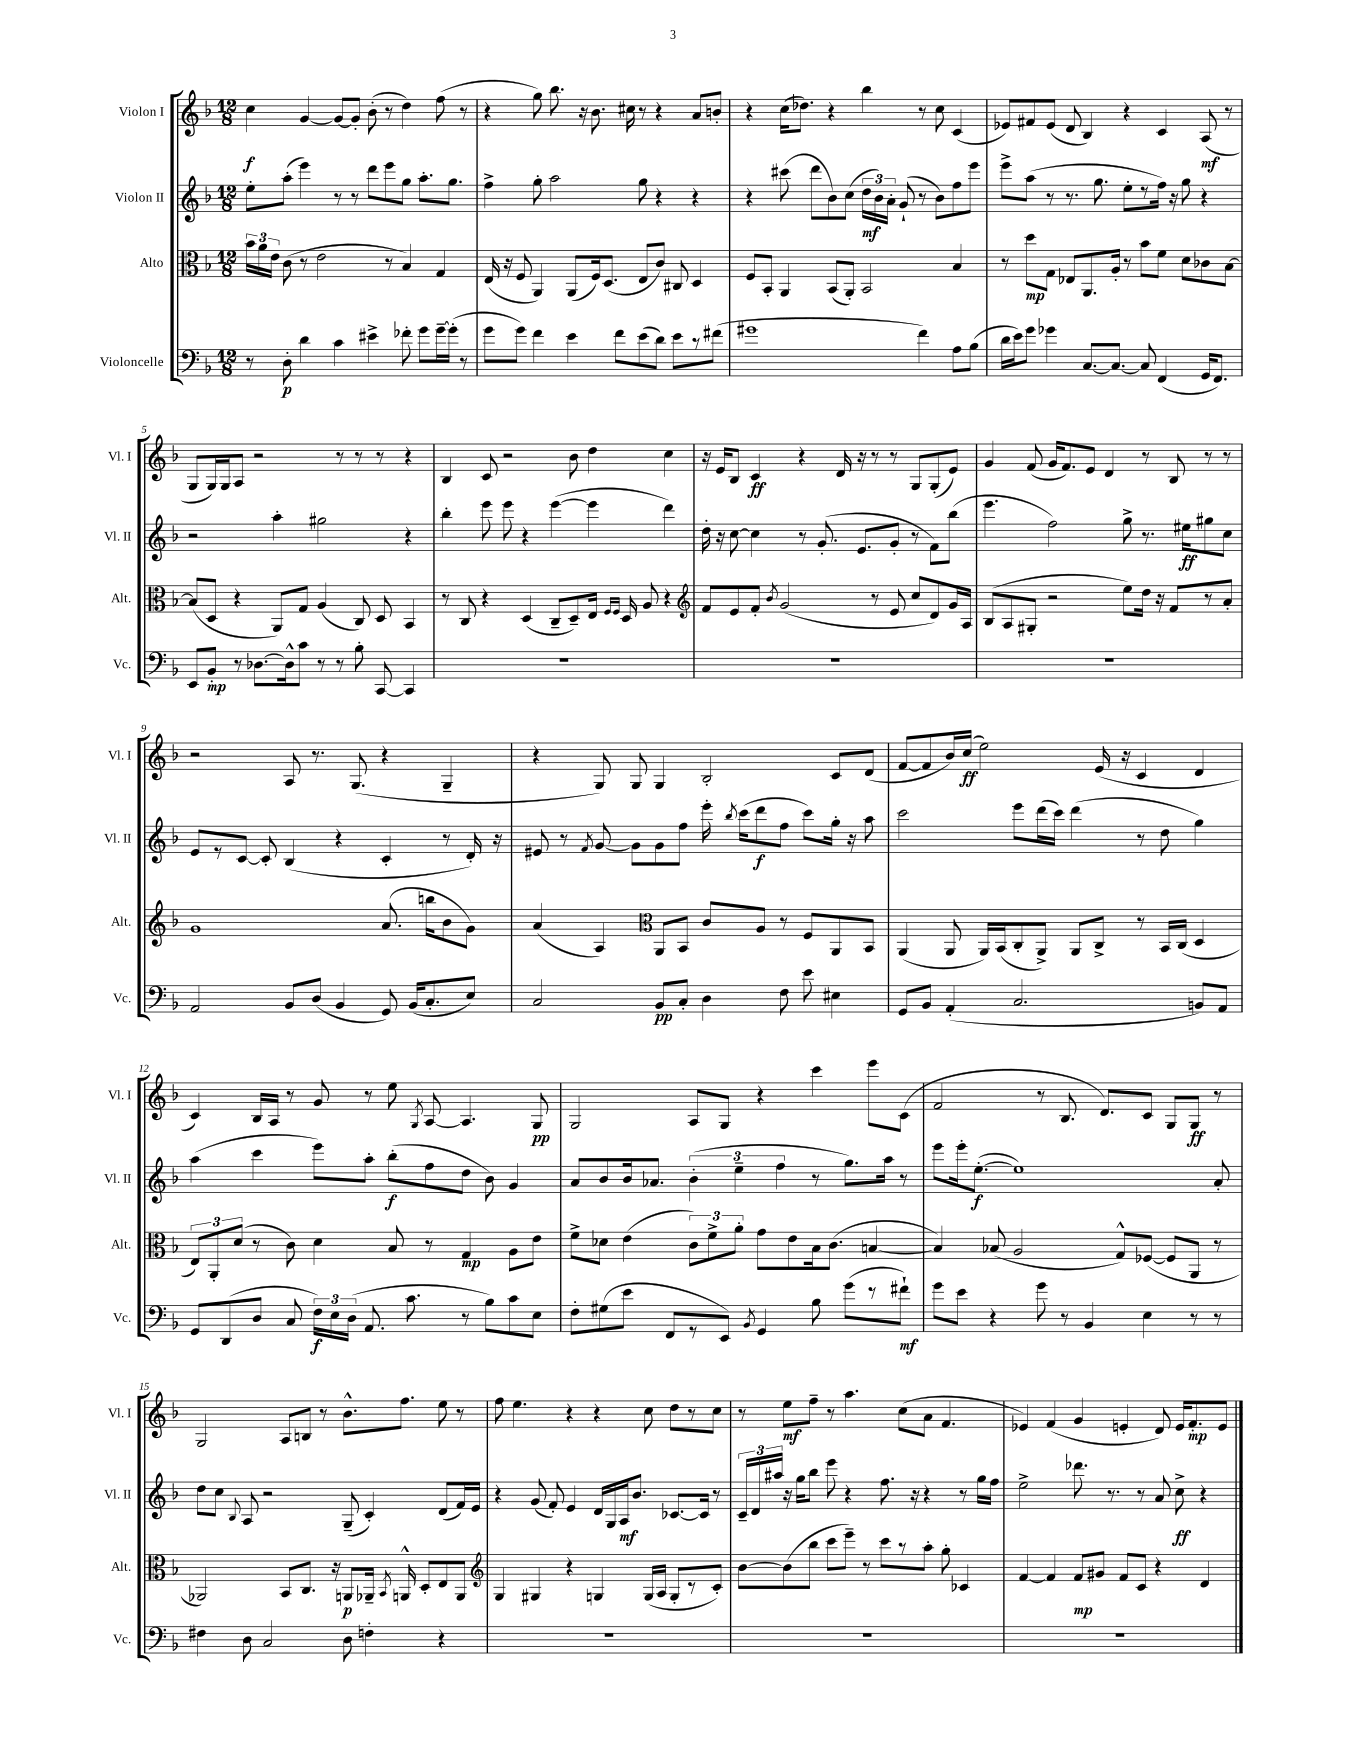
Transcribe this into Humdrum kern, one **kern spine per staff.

**kern	**kern	**kern	**kern
*staff4	*staff3	*staff2	*staff1
*clefF4	*clefC3	*clefG2	*clefG2
*k[b-]	*k[b-]	*k[b-]	*k[b-]
*M12/8	*M12/8	*M12/8	*M12/8
8r	24b-\LL	8ee'\L	4cc\
.	24a\	.	.
.	24e\JJ	.	.
8D'\	(8c\	(8aa'\J	.
4d\	8r	4eee\)	[4g/
.	2e\	.	.
4c\	.	8r	8g/_L
.	.	8r	8g'/]J
4e#^\	.	8ddd\L	(8b-'\
.	8r	8eee\	8r
8f-'\	4B-/)	8gg\J	4dd\)
8g\L	.	8.aa'\L	.
[16g~\L	4G/	.	(8ff\
(16g'\]JJ	.	8.gg\J	.
8r	.	.	8r
=	=	=	=
8g\L	(16E/	4ff^\	4r
.	16r	.	.
8g\J)	8F/	.	.
4f\	4AA/)	8gg'\	8gg\)
.	.	2aa\	8.bb-\
4e\	(8AA/L	.	.
.	.	.	16r
.	16F/k)	.	8.b-\
.	(8.D/J	.	.
8f\L	.	.	.
.	.	.	16cc#\
(8e\	8E/L	8gg\	8r
8d\J)	8c/J)	4r	4r
8e\L	8C#/	.	.
8r	4D/	4r	8a/L
(8f#\J	.	.	8b'/J
=	=	=	=
1g#	8F/L	4r	4r
.	8BB-'/J	.	.
.	4AA/	(8ccc#\	(16cc\LK
.	.	.	8.dd-\J)
.	.	8ddd\L	.
.	(8BB-/L	8b-\)	4r
.	8AA'/J)	(8cc\J	.
.	2BB-/	24dd\LL	4bb-\
.	.	24b-\)	.
.	.	24a'\JJ	.
.	.	(8g`/	.
4f\)	.	8r	8r
.	.	8b-\L)	8cc\
8A\L	4B-/	8ff\	(4c/
(8B-\J	.	8eee\J	.
=	=	=	=
16d\LL	8r	8eee^\L	8e-/L)
16e\J)	.	.	.
8g\J	8dd\L	(8aa\J	8f#/
4g-\	8G\J	8r	(8e-/J
.	8E-/L	8.r	8d/
[8.C/L	8.AA/	.	4B-/)
.	.	8.gg\	.
8.C/_J	16A'/Jk	.	.
.	8r	8ee'\L	4r
8C/]	8b-\L	8r	.
(4FF/	8f\J	16ff\Jk)	4c/
.	.	16r	.
.	8d\L	8gg\	.
16GG/LK	8c-\	4r	(8A/
8.FF/J)	.	.	.
.	[8B-\J	.	8r
=	=	=	=
8EE/L	(8B-/]L	2r	8G/L
8BB-'/J	8D/J	.	16G/L)
.	.	.	16G/J
8r	4r	.	8A/J
[8.D-\L	.	.	2r
.	8AA/L)	4aa'\	.
16D-^^\]k	.	.	.
8c\J	8G/J	.	.
8r	(4A/	2gg#\	.
8r	.	.	8r
8B-'\	8C/)	.	8r
[8CC/	8D/	.	8r
4CC/]	4BB-/	4r	4r
=	=	=	=
1.r	8r	4bb-'\	4B-/
.	8C/	.	.
.	4r	8eee\	8c/
.	.	8eee\	2r
.	(4D/	4r	.
.	8C~/L	([4eee\	.
.	8D~/)	.	8b-\
.	16E/Jk	4eee\]	4dd\
.	16qqF/LL	.	.
.	16qqF/JJ	.	.
.	16D/	.	.
.	8A/	.	.
.	4r	4ddd\)	4cc\
=	=	=	=
*	*clefG2	*	*
1.r	8f/L	16dd'\	16r
.	.	16r	16e/LK
.	8e/	[8cc\	8B-/J
.	8f'/J	4cc\]	4c/
.	8qb-/	.	.
.	(2g/	.	.
.	.	8r	4r
.	.	(8.g'/	.
.	.	.	16d/
.	.	8.e/L	16r
.	8r	.	8r
.	8e/	8g'/J	8r
.	8cc/L	8r	8G/L
.	8d/)	8f\L)	(8G'/
.	16g/L	(8bb-\J	8e/J)
.	16A/JJ	.	.
=	=	=	=
1.r	(8B-/L	4.eee\	4g/
.	8A/	.	.
.	8G#'/J	.	(8f/
.	2r	2ff\)	16g/LK
.	.	.	8.f/)
.	.	.	8e/J
.	.	.	4d/
.	8ee\L)	8gg^\	.
.	16dd\Jk	8.r	8r
.	16r	.	.
.	8f/L	.	8B-/
.	.	16ee#\LK	.
.	8r	8gg#\	8r
.	8a'/J	8cc\J	8r
=	=	=	=
2AA/	1g	8e/L	2r
.	.	8r	.
.	.	[8c/J	.
.	.	8c'/]	.
8BB-/L	.	(4B-/	8A/
(8D/J	.	.	8.r
4BB-/	.	4r	.
.	.	.	(8.G/
8GG/)	(8.a/	4c'/	4r
(16BB-/LK	.	.	.
8.C'/	16bb\LK	.	.
.	8b-\	8r	4G~/
8E/J)	8g\J)	16d'/)	.
.	.	16r	.
=	=	=	=
2C/	(4a/	8e#/	4r
.	.	8r	.
.	.	8qf/	.
.	4A/)	[8g/	8G/)
.	.	8g\]L	8G/
*	*clefC3	*	*
8BB-/L	8AA/L	8g\	4G/
8C'/J	8BB-/J	8ff\J	.
4D\	8c/L	16eee'\	2B-'/
.	.	8qbb-/	.
.	.	(16ccc\LK	.
.	8A/J	8ddd\	.
8F\	8r	8ff\J	.
8e\	8F/L	8ccc\L)	.
4E#\	8AA/	16gg'\Jk	8c/L
.	.	16r	.
.	8BB-/J	8aa\	(8d/J
=	=	=	=
8GG/L	(4AA/	2ccc\	[8f/L
8BB-/J	.	.	8f/]
(4AA'/	8AA/	.	16b-/L)
.	.	.	(16cc/JJ
.	16AA/LL)	.	2ee\)
.	(16BB-/J	.	.
2.C/	8C'/	8eee\L	.
.	8AA^/J)	(16ddd\L	.
.	.	16ccc\JJ)	.
.	8AA/L	(4ddd\	.
.	8C^/J	.	(16e/
.	.	.	16r
.	8r	8r	4c/
.	16BB-/LL	8dd\	.
.	(16C/JJ	.	.
8BB/L)	4D/	4gg\)	4d/
8AA/J	.	.	.
=	=	=	=
8GG/L	12E/L)	(4aa\	4c/)
.	12AA'/	.	.
(8DD/	.	.	.
.	(12d/J	.	.
8D/J	8r	4ccc\	16B-/LL
.	.	.	16A/JJ
8C/	8c\)	.	8r
24F\LL)	4d\	8eee\L)	8g/
24E\	.	.	.
(24D\JJ	.	.	.
8.AA/	.	8aa'\J	8r
.	8B-/	(8bb-'\L	8ee\
8.c\	.	.	.
.	.	.	8qG/
.	8r	8ff\	[8A/
8r	4G/	8dd\J	4.A/]
8B-\L)	.	8b-\)	.
8c\	8A\L	4g/	.
8E\J	8e\J	.	8G/
=	=	=	=
8F'\L	8f^\L	8a/L	2G/
(8G#\	8d-\J	8b-/	.
8e\J	(4e\	16b-/k	.
.	.	8.a-/J	.
8FF/L	.	.	.
8r	12c\L)	(6b-'\	8A/L
.	12f^\	.	.
8EE/J)	.	.	8G/J
.	12a'\J	6ee~\	.
8qBB-/	.	.	.
4GG/	8g\L	.	4r
.	.	6ff\	.
.	8e\	.	.
8B-\	16B-\k	8r	4ccc\
.	(8.c\J	.	.
(8g\L	.	8.gg\L)	.
8r	[4B/	.	8eee\L
.	.	16aa\Jk	.
8f#`\J)	.	8r	(8c\J
=	=	=	=
8g\L	4B/])	8eee\L	2f/
8e\J	.	16eee'\k	.
.	.	([8.ee'\J	.
4r	(8B-/	.	.
.	2A/	1ee])	.
8g\	.	.	8r
8r	.	.	8.B-/
4BB-/	.	.	.
.	.	.	8.d/L)
.	8G^^/L)	.	.
4E\	([8F-/J	.	8c/J
.	8F-/]L	.	8G/L
8r	8AA/J	.	8G/J
8r	8r	8a'/	8r
=	=	=	=
4F#\	2AA-/)	8dd\L	2G/
.	.	8cc\J	.
.	.	8qqB-/	.
8D\	.	8A/	.
2C/	.	2r	.
.	8BB-/L	.	8A/L
.	8.C/J	.	8B/J
.	.	.	8r
.	16r	.	.
8D\	8AA/L	(8G~/	8.b-^^\L
4F'\	16AA-~/Jk	4c'/)	.
.	8qBB-/	.	.
.	16AA^^/	.	8.ff\J
.	8D'/L	.	.
4r	8E/	(8d/L	8ee\
.	8AA/J	16f/L)	8r
.	.	16e/JJ	.
=	=	=	=
*	*clefG2	*	*
1.r	4G/	4r	8ff\
.	.	.	4.ee\
.	4G#/	(8g/	.
.	.	8f'/)	.
.	4r	4e/	4r
.	4G/	16d/LL	4r
.	.	16G/	.
.	.	16A/J	.
.	.	8.b-/J	.
.	(16G/LL	.	8cc\
.	16A/JJ	.	.
.	8G'/L	[8.c-/L	8dd\L
.	8r	.	8r
.	.	16c-/]Jk	.
.	8c'/J)	8r	8cc\J
=	=	=	=
1.r	[8b-\L	24c~/LL	8r
.	.	24d/	.
.	.	24aa#/JJ	.
.	(8b-\]	16r	8ee\L
.	.	16gg\LK	.
.	8bb-\J	8bb-\J	8ff~\J
.	8ccc\L	8eee\	8r
.	8eee~\J)	4r	4.aa\
.	8r	.	.
.	8ccc\L	8.ff\	.
.	8r	.	(8cc\L
.	.	16r	.
.	8aa'\J	4r	8a\J
.	8gg'\	.	4.f/
.	4c-/	8r	.
.	.	16gg\LL	.
.	.	16ff\JJ	.
=	=	=	=
1.r	[4f/	2ee^\	4e-/)
.	4f/]	.	(4f/
.	8f/L	8.ddd-\	4g/
.	8g#/J	.	.
.	.	8.r	.
.	8f/L	.	4e'/
.	8c/J	8r	.
.	4r	8a/	8d/)
.	.	8cc^\	16e/LK
.	.	.	8.f'/
.	4d/	4r	.
.	.	.	8e/J
==	==	==	==
*-	*-	*-	*-
